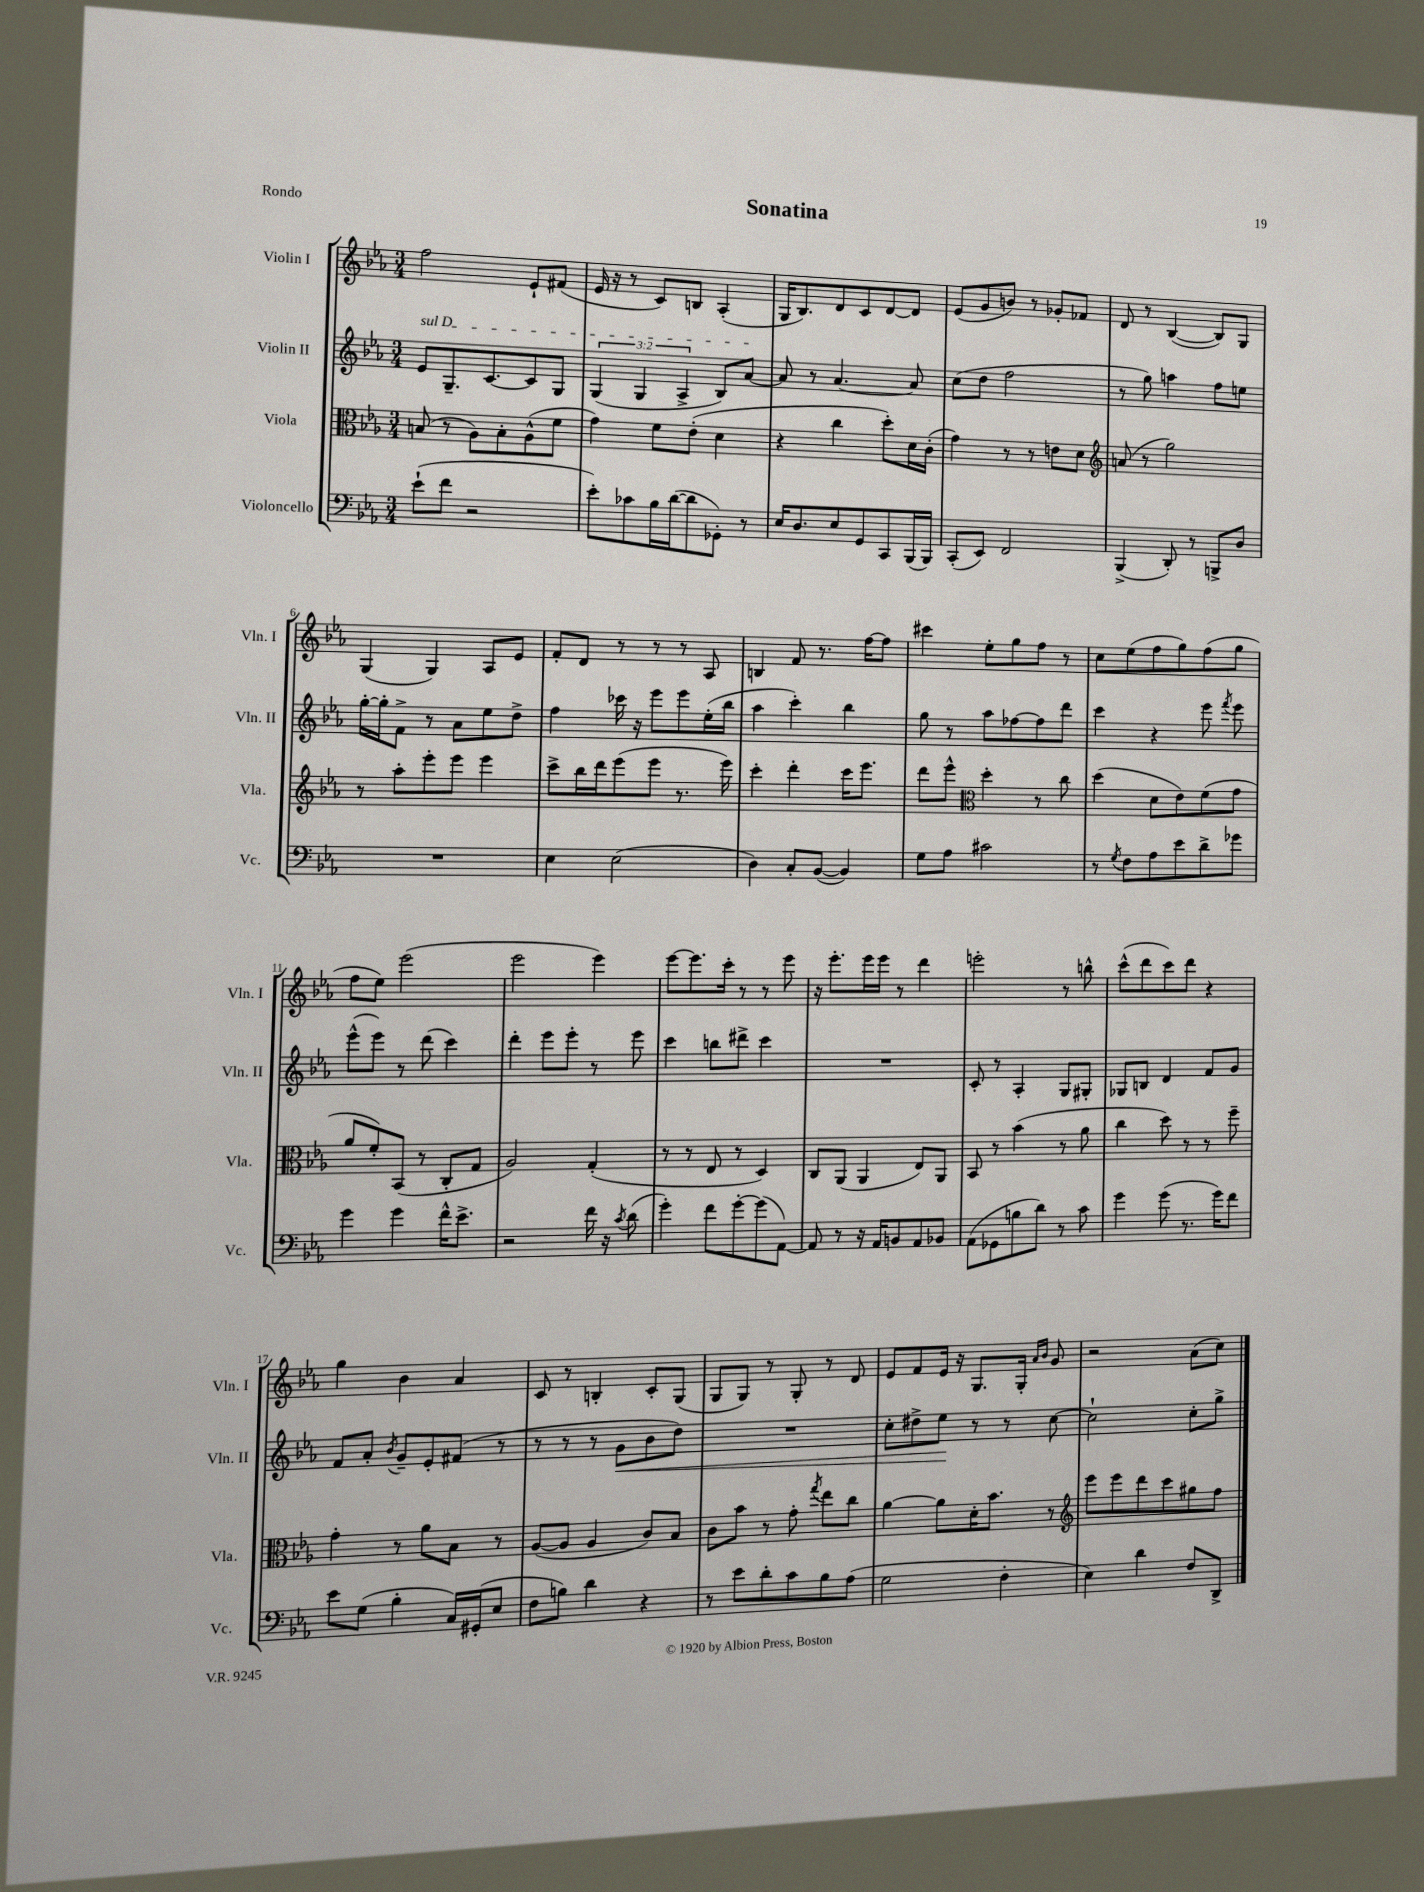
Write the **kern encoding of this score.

**kern	**kern	**kern	**dynam	**kern
*part4	*part3	*part2	*part2	*part1
*staff4	*staff3	*staff2	*staff2	*staff1
*I"Violoncello	*I"Viola	*I"Violin II	*	*I"Violin I
*I'Vc.	*I'Vla.	*I'Vln. II	*	*I'Vln. I
*clefF4	*clefC3	*clefG2	*	*clefG2
*k[b-e-a-]	*k[b-e-a-]	*k[b-e-a-]	*	*k[b-e-a-]
*M3/4	*M3/4	*M3/4	*	*M3/4
=1	=1	=1	=1	=1
!	!	!LO:TX:a:i:t=sul D	!	!
(8e-`\L	(8Bn/	8e-/L	.	2ff\
8f\J	8r	8.G~/	.	.
2r	8A-\L)	.	.	.
.	.	[8.c/	.	.
.	8B'\	.	.	.
.	(8A-^^\	8c/]	.	8e-`/L
.	8f\J	8G/J	.	(8f#X/J
=2	=2	=2	=2	=2
8e-'\L)	4g\)	(6G/	.	16e-/
.	.	.	.	16r
8c-X\	.	.	.	8r
.	.	6G/	.	.
16B-\L	8f\L	.	.	8c/L)
([16d\J	.	.	.	.
.	.	6A-^/	.	.
8d\]	(8e-'\J	.	.	8Bn/J
8GG-X'\J)	4d\	8B-/L)	.	(4A-'/
8r	.	[8a-/J	.	.
=3	=3	=3	=3	=3
16E-/KL	4r	8a-/]	.	16G/KL
8.D/	.	.	.	8.B-/)
.	.	8r	.	.
8E-/	4cc\	[4.a-/	.	8d/
8GG/	.	.	.	8c/
8CC/	8dd'\L)	.	.	[8d/
(16BBB-/L	16d\L	8a-/]	.	8d/J]
16BBB-/JJ)	(16c'\JJ	.	.	.
=4	=4	=4	=4	=4
(8CC'/L	4g\)	(8cc\L	.	(8e-/L
8EE-/J)	.	8dd\J	.	8g/
2FF/	8r	2ff\	.	8bn/J)
.	8r	.	.	8r
.	8en\L	.	.	8g-X'/L
.	8d\J	.	.	8f-X/J
=5	=5	=5	=5	=5
*	*clefG2	*	*	*
(4BBB-^/	(8an/	8r	.	8d/
.	8r	8gg\)	.	8r
8DD'/)	2gg\)	4aan\	.	([4B-/
8r	.	.	.	.
8BBBn^/L	.	8ff\L	.	8B-/L])
8D/J	.	8een\J	.	8G/J
!!LO:LB:g=z
=6	=6	=6	=6	=6
2.r	8r	[16gg'\LL	.	(4G/
.	.	16gg'\J]	.	.
.	8aa-'\L	8f^\J	.	.
.	8eee-'\	8r	.	4G/)
.	8eee-\J	8a-\L	.	.
.	4eee-\	8ee-\	.	8A-/L
.	.	8dd^\J	.	8e-/J
=7	=7	=7	=7	=7
4E-\	8ccc^\L	4ff\	.	8f'/L
.	16bb-\L	.	.	8d/J
.	16ddd\J	.	.	.
(2E-\	(8eee-\	16ccc-X\	.	8r
.	.	16r	.	.
.	8eee-\J	8eee-\L	.	8r
.	8.r	8eee-\	.	8r
.	.	(16ee-'\L	.	8A-/
.	16eee-\)	16bb-\JJ	.	.
=8	=8	=8	=8	=8
4D\)	4ccc'\	4aa-\	.	4Bn/
8C'/L	4ddd'\	4ccc'\)	.	8f/
([8BB-/J	.	.	.	8.r
4BB-/])	16ccc\KL	4bb-\	.	.
.	8.eee-\J	.	.	[16ff\KL
.	.	.	.	8ff\J]
=9	=9	=9	=9	=9
8G\L	8ddd\L	8gg\	.	4ccc#X\
8A-\J	8eee-^^\J	8r	.	.
*	*clefC3	*	*	*
2c#X\	4dd'\	8aa-\L	.	8ee-'\L
.	.	[8ff-X\	.	8gg\
.	8r	8ff-\]	.	8ff\J
.	8cc\	8ddd\J	.	8r
=10	=10	=10	=10	=10
8r	(4dd\	4ccc\	.	8cc\L
8qG/	.	.	.	.
8F\L	.	.	.	(8ee-\
8A-\	8d\L	4r	.	8ff\
8e-\	8e-\)	.	.	8gg\)
8d^\	(8f\	8eee-\	.	(8ff\
.	.	8qfff/	.	.
8g-X\J	8g\J	8eee-\	.	8gg\J
!!LO:LB:g=z
=11	=11	=11	=11	=11
4g\	8a-/L	(8eee-^^\L	.	8ff\L
.	8f'/)	8eee-\J)	.	8ee-\J)
4g\	(8BB-/J	8r	.	(2eee-\
.	8r	(8ddd\	.	.
16f^^\KL	8C'/L	4ccc\)	.	.
8.e-^\J	.	.	.	.
.	8G/J	.	.	.
=12	=12	=12	=12	=12
2r	2A-/)	4ddd'\	.	2eee-\
.	.	8eee-\L	.	.
.	.	8eee-'\J	.	.
16f\	(4G'/	8r	.	4eee-\)
16r	.	.	.	.
8qc/	.	.	.	.
(8d\	.	8eee-\	.	.
=13	=13	=13	=13	=13
4g'\)	8r	4ccc\	.	[8eee-\L
.	8r	.	.	8.eee-\]
8f\L	8E-/	8bbn\L	.	.
.	.	.	.	16ccc'\Jk
[8g'\	8r	8ddd#X^\J	.	8r
(8g\]	4D/)	4ccc\	.	8r
[8AA-\J)	.	.	.	8eee-\
=14	=14	=14	=14	=14
8AA-/]	8C/L	2.r	.	16r
.	.	.	.	8.eee-'\L
8r	(8AA-/J	.	.	.
16r	4AA-/	.	.	16eee-\L
16AA-/KL	.	.	.	16eee-\JJ
8BBn/	.	.	.	8r
8AA-/	8E-/L)	.	.	4ddd\
8BB-X/J	8AA-/J	.	.	.
=15	=15	=15	=15	=15
(8AA-\L	8BB-/	8c'/	.	2eeen'\
8GG-X\	8r	8r	.	.
8Bn\	(4b-\	4A-'/	.	.
8d\J)	.	.	.	.
8r	8r	8G/L	.	8r
8c\	8a-\	8G#X'/J	.	8bbn^^\
=16	=16	=16	=16	=16
4g\	4cc\	8G-X/L	.	(8ccc^^\L
.	.	8Bn/J	.	8ddd\
(8g\	8dd\)	4d/	.	8ccc\)
8.r	8r	.	.	8ddd\J
.	8r	8f/L	.	4r
16g\KL)	.	.	.	.
8f\J	8ff~\	8g/J	.	.
!!LO:LB:g=z
=17	=17	=17	=17	=17
8e-\L	4g'\	8f/L	.	4gg\
(8G\J	.	8a-'/J	.	.
.	.	8qb-/	.	.
4B-'\	8r	8g~/L	.	4b-\
.	8a-\L	8e-'/	.	.
16C/LL)	8B-\J	(8f#X/J	.	4a-/
(16GG#X'/J	.	.	.	.
8E-/J	8r	8r	.	.
=18	=18	=18	=18	=18
8F\L	([8A-/L	8r	.	8c/
8Bn\J)	8A-/J]	8r	.	8r
4d\	4A-/	8r	.	4Bn'/
!	!	!	!LO:HP:b	!
.	.	8g\L	<	.
4r	8c/L)	8b-\	.	8c'/L
.	8B-/J	8dd\J)	.	(8G/J
=19	=19	=19	=19	=19
8r	8c\L	2.r	.	8G/L
8e-\L	8b-\J	.	.	8G/J)
8d'\	8r	.	.	8r
8c\	8g'\	.	.	8G'/
.	8qgg/	.	.	.
8B-\	8ee-\L	.	.	8r
(8A-\J	8cc\J	.	.	8d/
=20	=20	=20	=20	=20
2G\	[4a-\	8cc'\L	.	8e-/L
.	.	8dd#X^\	.	8f/
.	8a-\L]	8ee-\J	.	16e-/Jk
.	.	.	.	16r
.	16d'\K	8r	[	8.G/L
.	8.b-\J	.	.	.
4F'\	.	8r	.	.
.	.	.	.	16G'/Jk
.	.	.	.	16qqa-/LL
.	.	.	.	16qqb-/JJ
.	8r	[8cc\	.	8g/
=21	=21	=21	=21	=21
*	*clefG2	*	*	*
4E-\)	8eee-\L	2cc`\]	.	2r
.	8eee-\	.	.	.
4d\	8ddd\	.	.	.
.	8ccc\	.	.	.
8F/L	8gg#X\	8cc'\L	.	(8a-\L
8DD^/J	8ff\J	8gg^\J	.	8cc\J)
==	==	==	==	==
*-	*-	*-	*-	*-
